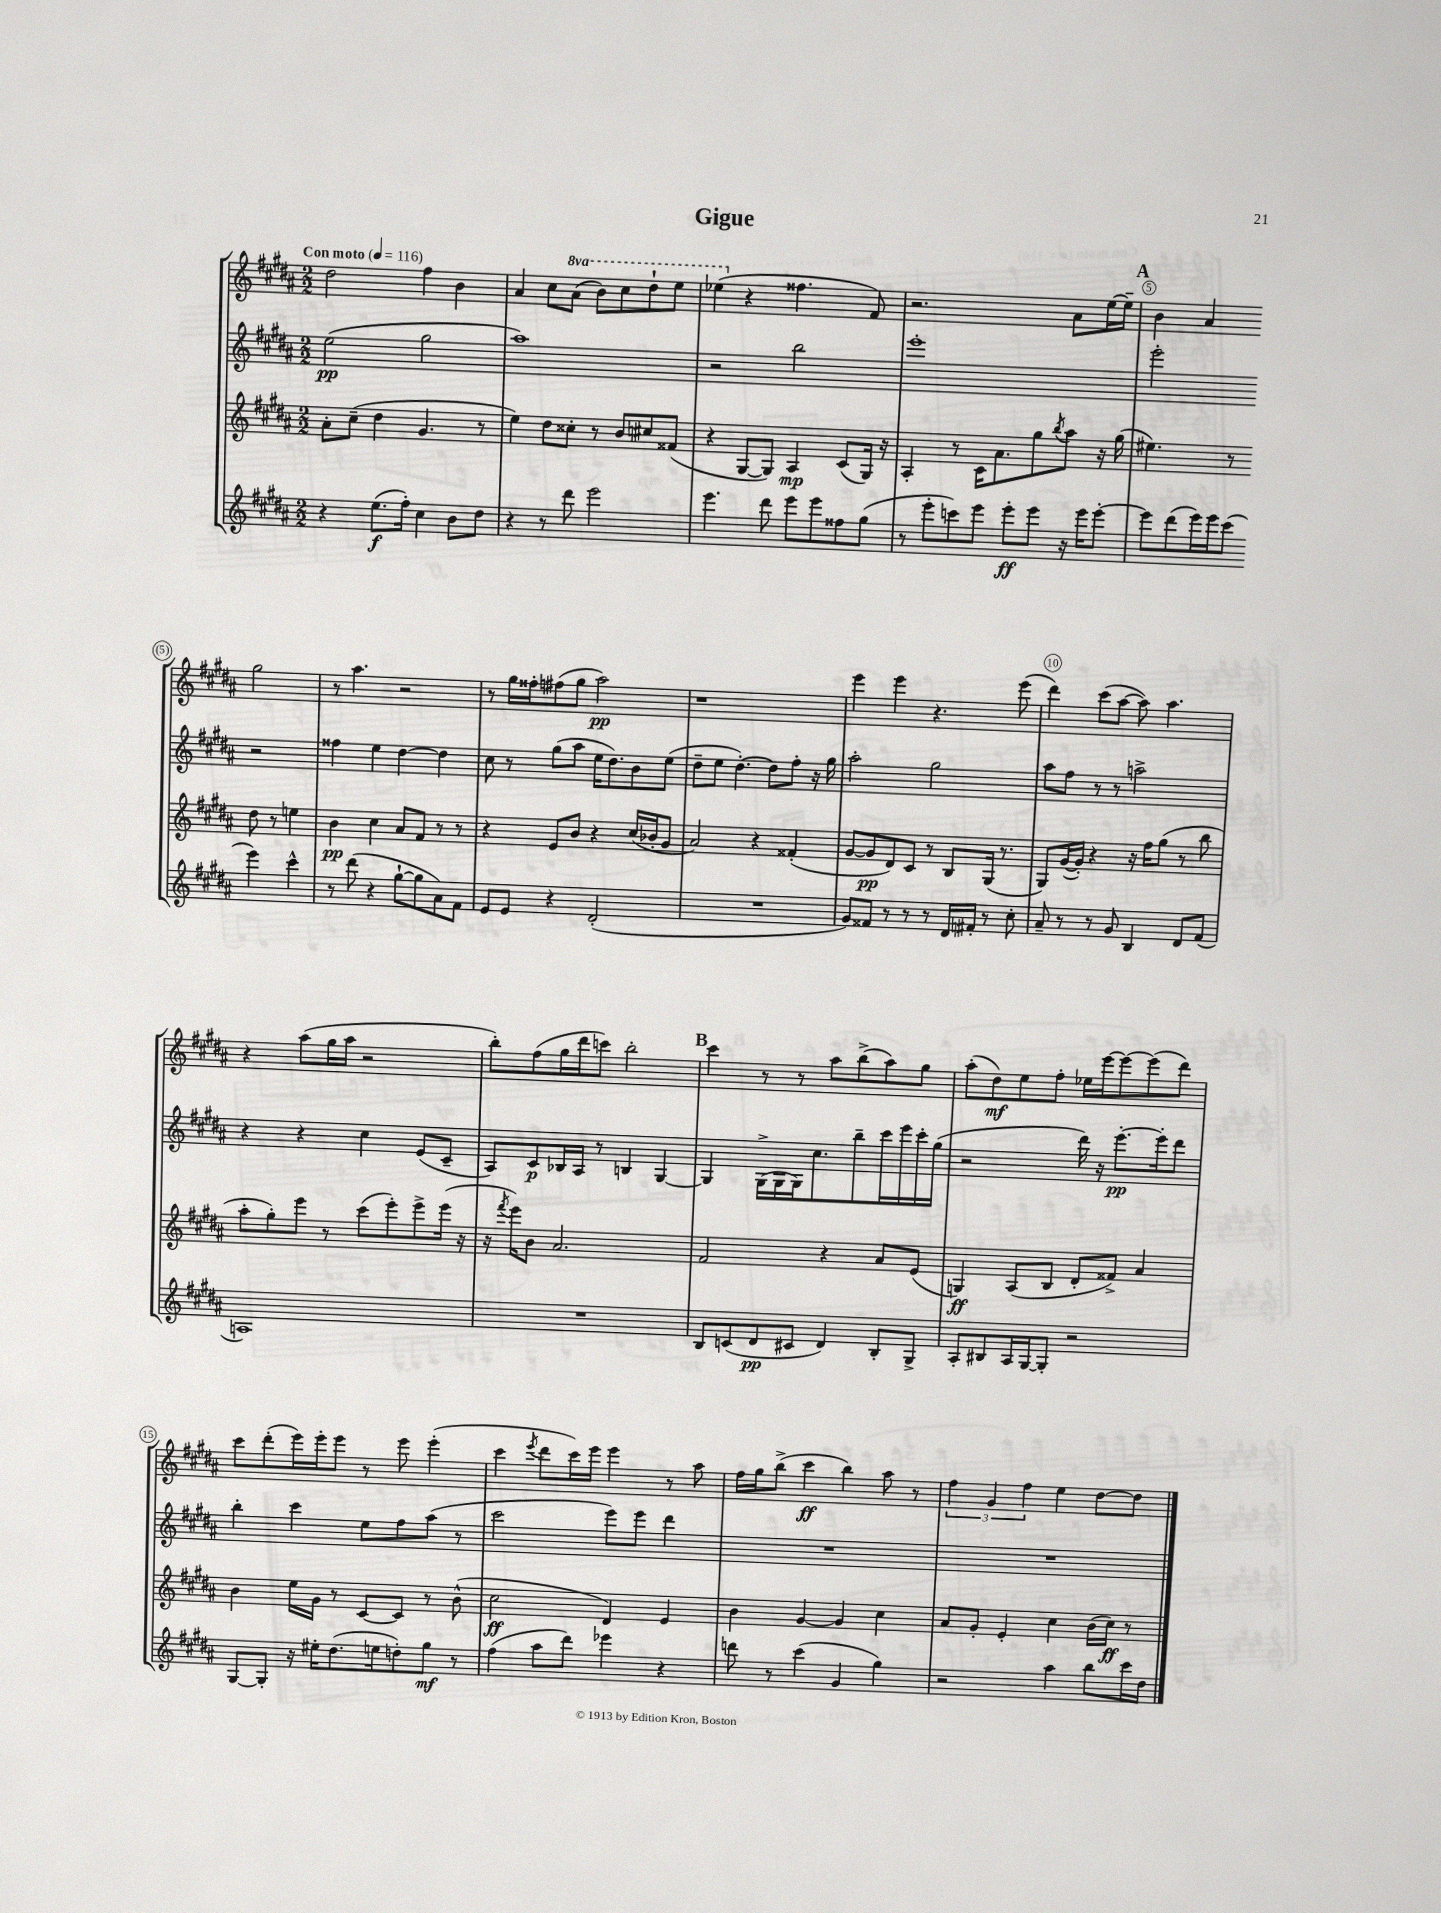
\header { title = "Gigue" }
<<
\new StaffGroup <<
\new Staff = "s0" {
    \clef treble \key b \major \numericTimeSignature \time 2/2 \set Staff.ottavationMarkups = #ottavation-simple-ordinals \tempo "Con moto" 4 = 116
    dis''2 fis''4 b'4 |
    ais'4 cis''8 \ottava #1 ais''8( b''8) cis'''8 dis'''8-! e'''8 |
    ees'''4( \ottava #0 r4 fisis''4. fis'8) |
    r2. ais'8 e''16~ e''16-- |
    \mark \markup { \bold "A" } b'4 ais'4 gis''2 |
    r8 ais''4. r2 |
    r8 gis''16 fisis''16-. fis''8( gis''8 ais''2\pp) |
    r1 |
    e'''4 e'''4 r4. e'''8( |
    dis'''4) cis'''8( ais''8~ ais''8) ais''4. |
    r4 ais''8( gis''16 ais''16 r2 |
    b''8-.) fis''8( gis''16 dis'''16 c'''8) b''2-. |
    \mark \markup { \bold "B" } cis'''4 r8 r8 ais''8 b''8->( ais''8) gis''8 |
    ais''8-.( dis''8\mf) e''8 fis''8-. ees''16 e'''16~ e'''8~ e'''8( dis'''8) |
    cis'''8 dis'''8-.( e'''16) e'''16-. e'''8 r8 e'''8 e'''4-.( |
    cis'''4 \acciaccatura { e'''8 } dis'''8 cis'''16) e'''16 e'''4 r8 ais''8 |
    fis''16 gis''16 b''8->( cis'''4\ff b''4) ais''8 r8 |
    \tuplet 3/2 { fis''4 gis'4 fis''4 } e''4 dis''8~ dis''8 \bar "|." |
}
\new Staff = "s1" {
    \clef treble \key b \major \numericTimeSignature \time 2/2
    e''2\pp( gis''2 |
    ais''1) |
    r2 b''2 |
    e'''1-. |
    \mark \markup { \bold "A" } e'''2-. r2 |
    fisis''4 e''4 dis''4~ dis''4 |
    cis''8 r8 gis''8( ais''8 e''16 dis''8.) b'8 e''8( |
    dis''8-- e''8 dis''4.~-.) dis''8 fis''8-. r16 gis''16 |
    ais''2-. gis''2 |
    ais''8 fis''8 r8 r8 a''2-> |
    r4 r4 cis''4 e'8( cis'8-- |
    ais8) cis'8\p bes16 ais16 r8 b4 gis4~ |
    \mark \markup { \bold "B" } gis4 gis16->( gis16 gis16) cis''8. b''8-- cis'''16 e'''16 cis'''16-. gis''16( |
    r2 dis'''16) r16 e'''8.~-.\pp e'''16-. dis'''8 |
    b''4-. cis'''4 e''8 fis''8 ais''8( r8 |
    cis'''2 e'''8) e'''8 dis'''4 |
    R1 |
    R1 \bar "|." |
}
\new Staff = "s2" {
    \clef treble \key b \major \numericTimeSignature \time 2/2
    ais'8-. cis''8--( dis''4 gis'4. r8 |
    e''4) dis''8 cisis''8-. r8 b'8 cis''8 fisis'8( |
    r4 gis8~ gis8) ais4\mp cis'8( gis16) r16 |
    ais4-. r8 cis'16 ais'8. gis''8 \acciaccatura { b''8 } ais''8 r16 gis''16( |
    \mark \markup { \bold "A" } eis''4.) r8 dis''8 r8 e''4 |
    b'4\pp cis''4 ais'8 fis'8 r8 r8 |
    r4 e'8 b'8 r4 cis''16( bes'16-. gis'8 |
    ais'2) r4 fisis'4-.( |
    gis'8~ gis'8\pp dis'8) cis'8 r8 b8 gis16( r8. |
    gis8) gis'16~( gis'16-.) r4 r16 fis''16 gis''8( r8 b''8 |
    ais''8-. gis''8-.) e'''8 r8 cis'''8( e'''8-.) e'''8-> e'''16( r16 |
    r16 \acciaccatura { fis'''8 } e'''16) b'8 ais'2. |
    \mark \markup { \bold "B" } fis'2 r4 ais'8 e'8( |
    g4\ff) ais8( b8 dis'8-. fisis'8->) ais'4 |
    b'4 e''16 gis'16 r8 cis'8~ cis'8 r8 b'8-^( |
    cis''2\ff dis'4) e'4 |
    b'4 gis'4~ gis'4 cis''4 |
    ais'8 gis'8-. e'4-. cis''4 b'16( cis''16\ff) r8 \bar "|." |
}
\new Staff = "s3" {
    \clef treble \key b \major \numericTimeSignature \time 2/2
    r4 e''8.\f( fis''16-.) cis''4 b'8 dis''8 |
    r4 r8 dis'''8 e'''2 |
    e'''4. dis'''8 e'''8 e'''8 fisis''8 gis''8( |
    r8 e'''8-. c'''8) e'''8 e'''8-.\ff e'''8 r16 e'''16 e'''8~-. |
    \mark \markup { \bold "A" } e'''8 dis'''8( e'''16) e'''16 cis'''8( e'''4) cis'''4-^ |
    r8 dis'''8( r4 gis''8~-! gis''8 ais'8) fis'8 |
    e'8 e'8 r4 dis'2-.( |
    R1 |
    gis'8) fisis'8 r8 r8 r8 dis'16 fis'16-. r8 cis''8-. |
    ais'8-- r8 r8 gis'8 b4 dis'8 fis'8( |
    a1) |
    R1 |
    \mark \markup { \bold "B" } b8 c'8( dis'8\pp cis'8 dis'4) b8-. gis8-> |
    ais8-. bis8 ais16 gis16~ gis8-. r2 |
    gis8~ gis8-. r16 eis''16-. dis''8.( e''16 d''8-.) gis''8\mf r8 |
    fis''4( ais''8 dis'''8) ees'''4 r4 |
    d'''8 r8 cis'''4( gis'4 gis''4) |
    r2 ais''4 b''8 cis'''16 dis''16 \bar "|." |
}
>>
>>
\layout { \context { \Score \override BarNumber.break-visibility = ##(#f #t #t) barNumberVisibility = #(every-nth-bar-number-visible 5) \override BarNumber.stencil = #(make-stencil-circler 0.1 0.3 ly:text-interface::print) } }
